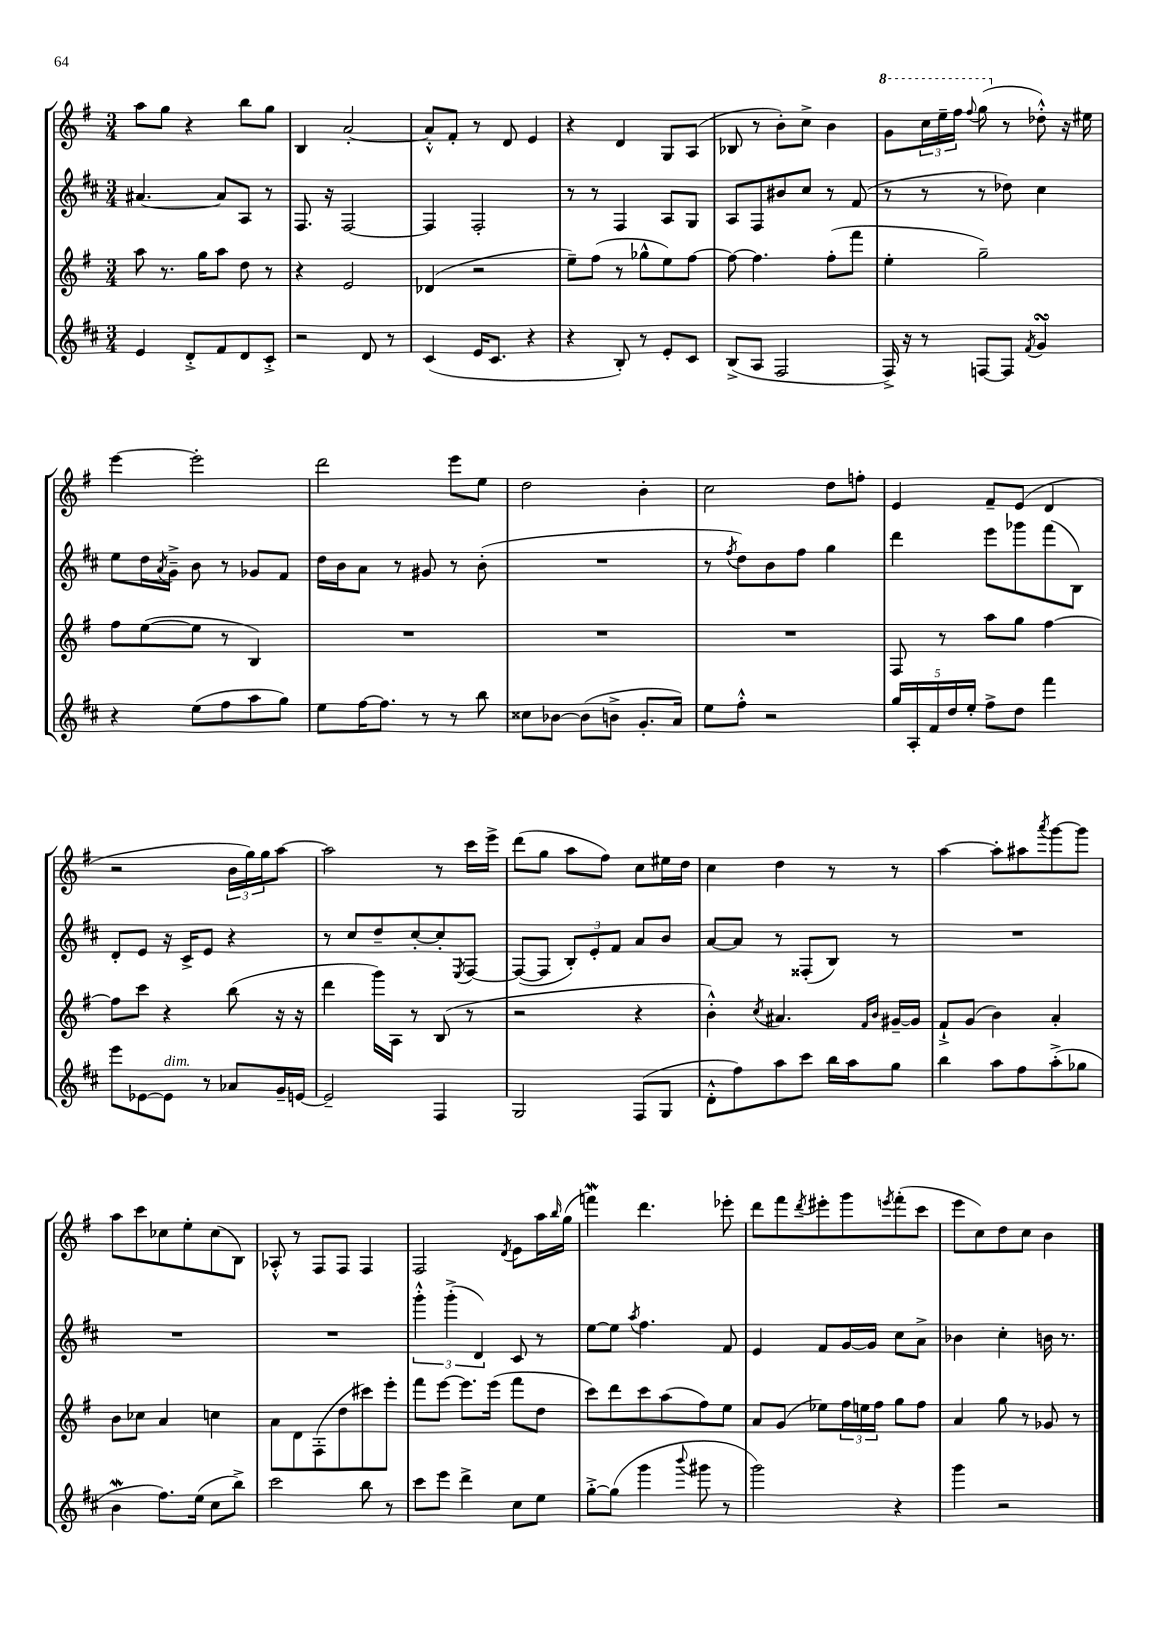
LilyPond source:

<<
\new StaffGroup <<
\new Staff = "s0" {
    \clef treble \key g \major \numericTimeSignature \time 3/4
    a''8 g''8 r4 b''8 g''8 |
    b4 a'2~-. |
    a'8-.-^ fis'8-. r8 d'8 e'4 |
    r4 d'4 g8 a8( |
    bes8 r8 b'8-.) c''8-> b'4 |
    \ottava #1 g''8 \tuplet 3/2 { c'''16 e'''16-- fis'''16 } \appoggiatura { fis'''8 } g'''8( \ottava #0 r8 des''8-.-^) r16 eis''16 |
    e'''4~ e'''2-. |
    d'''2 e'''8 e''8 |
    d''2 b'4-. |
    c''2 d''8 f''8-. |
    e'4 fis'8-- e'8( d'4 |
    r2 \tuplet 3/2 { b'16 g''16) g''16 } a''8~ |
    a''2 r8 c'''16 e'''16-> |
    d'''8( g''8 a''8 fis''8) c''8 eis''16 d''16 |
    c''4 d''4 r8 r8 |
    a''4~ a''8-. ais''8 \acciaccatura { a'''8 } g'''8~ g'''8 |
    a''8 c'''8 ces''8 e''8-. ces''8( b8) |
    aes8-.-^ r8 fis8 fis8 fis4 |
    fis2 \acciaccatura { d'8 } e'8 a''16 \grace { b''16 } g''16( |
    f'''4\mordent) d'''4. ees'''8-. |
    d'''8 fis'''8 \acciaccatura { d'''8 } eis'''8-. g'''8 \acciaccatura { e'''8 } fis'''8-.( c'''8 |
    e'''8 c''8) d''8 c''8 b'4 \bar "|." |
}
\new Staff = "s1" {
    \clef treble \key d \major \numericTimeSignature \time 3/4
    ais'4.~ ais'8 a8 r8 |
    fis8. r16 fis2~ |
    fis4 fis2-. |
    r8 r8 fis4 a8 g8 |
    a8 fis8 bis'8 cis''8 r8 fis'8( |
    r8 r8 r8 des''8) cis''4 |
    e''8 d''16 \acciaccatura { a'8 } g'16---> b'8 r8 ges'8 fis'8 |
    d''16 b'16 a'8 r8 gis'8 r8 b'8-.( |
    R2. |
    r8 \acciaccatura { fis''8 } d''8) b'8 fis''8 g''4 |
    d'''4 e'''8 ges'''8 fis'''8( b8) |
    d'8-. e'8 r16 cis'16-> e'8 r4 |
    r8 cis''8 d''8-- cis''8~-. cis''8-. \acciaccatura { e8 } fis8~ |
    fis8~( fis8 \tuplet 3/2 { b8-.) e'8-. fis'8 } a'8 b'8 |
    a'8~ a'8 r8 fisis8-.( b8) r8 |
    R2. |
    R2. |
    R2. |
    \tuplet 3/2 { g'''4-.-^ g'''4-.->( d'4) } cis'8 r8 |
    e''8~ e''8 \acciaccatura { a''8 } fis''4. fis'8 |
    e'4 fis'8 g'16~ g'16 cis''8 a'8-> |
    bes'4 cis''4-. b'16 r8. \bar "|." |
}
\new Staff = "s2" {
    \clef treble \key g \major \numericTimeSignature \time 3/4
    a''8 r8. g''16 a''8 d''8 r8 |
    r4 e'2 |
    des'4( r2 |
    e''8--) fis''8( r8 ges''8-^ e''8) fis''8~ |
    fis''8~ fis''4. fis''8-.( fis'''8 |
    e''4-. g''2--) |
    fis''8 e''8~( e''8 r8 b4) |
    R2. |
    R2. |
    R2. |
    fis8 r8 a''8 g''8 fis''4~ |
    fis''8 c'''8 r4 b''8( r16 r16 |
    d'''4 g'''16) a16 r8 b8( r8 |
    r2 r4 |
    b'4-.-^) \acciaccatura { c''8 } ais'4. \grace { fis'16 b'16 } gis'16~-- gis'16 |
    fis'8-!-> g'8( b'4) a'4-. |
    b'8 ces''8 a'4 c''4 |
    a'8 d'8 fis8-.( d''8 cis'''8) e'''8-. |
    fis'''8 e'''8~ e'''8. e'''16( fis'''8 d''8 |
    c'''8) d'''8 c'''8 a''8( fis''8) e''8 |
    a'8 g'8( ees''8) \tuplet 3/2 { fis''16 e''16 fis''16 } g''8 fis''8 |
    a'4 g''8 r8 ges'8 r8 \bar "|." |
}
\new Staff = "s3" {
    \clef treble \key d \major \numericTimeSignature \time 3/4
    e'4 d'8-.-> fis'8 d'8 cis'8-.-> |
    r2 d'8 r8 |
    cis'4( e'16 cis'8. r4 |
    r4 b8-.) r8 e'8-. cis'8 |
    b8->( a8 fis2 |
    fis16->) r16 r8 f8~ f8 \acciaccatura { fis'8 } g'4\turn |
    r4 e''8( fis''8 a''8 g''8) |
    e''8 fis''16~ fis''8. r8 r8 b''8 |
    cisis''8 bes'8~ bes'8( b'8-> g'8.-. a'16) |
    e''8 fis''8-.-^ r2 |
    \tuplet 5/4 { g''16 a16-. fis'16 d''16 e''16-. } fis''8-> d''8 fis'''4 |
    e'''8 ees'8~ ees'8^\markup { \italic "dim." } r8 aes'8 g'16-- e'16~ |
    e'2-- fis4 |
    g2 fis8( g8 |
    d'8-.-^ fis''8) a''8 cis'''8 b''16 a''16 g''8 |
    b''4 a''8 fis''8 a''8-.->( ges''8 |
    b'4\mordent fis''8.) e''16( cis''8 b''8->) |
    cis'''2 b''8 r8 |
    cis'''8 e'''8 d'''4-> cis''8 e''8 |
    g''8~-.-> g''8( g'''4 \appoggiatura { b'''8 } gis'''8 r8 |
    g'''2) r4 |
    g'''4 r2 \bar "|." |
}
>>
>>
\layout { \context { \Score \remove "Bar_number_engraver" } }
